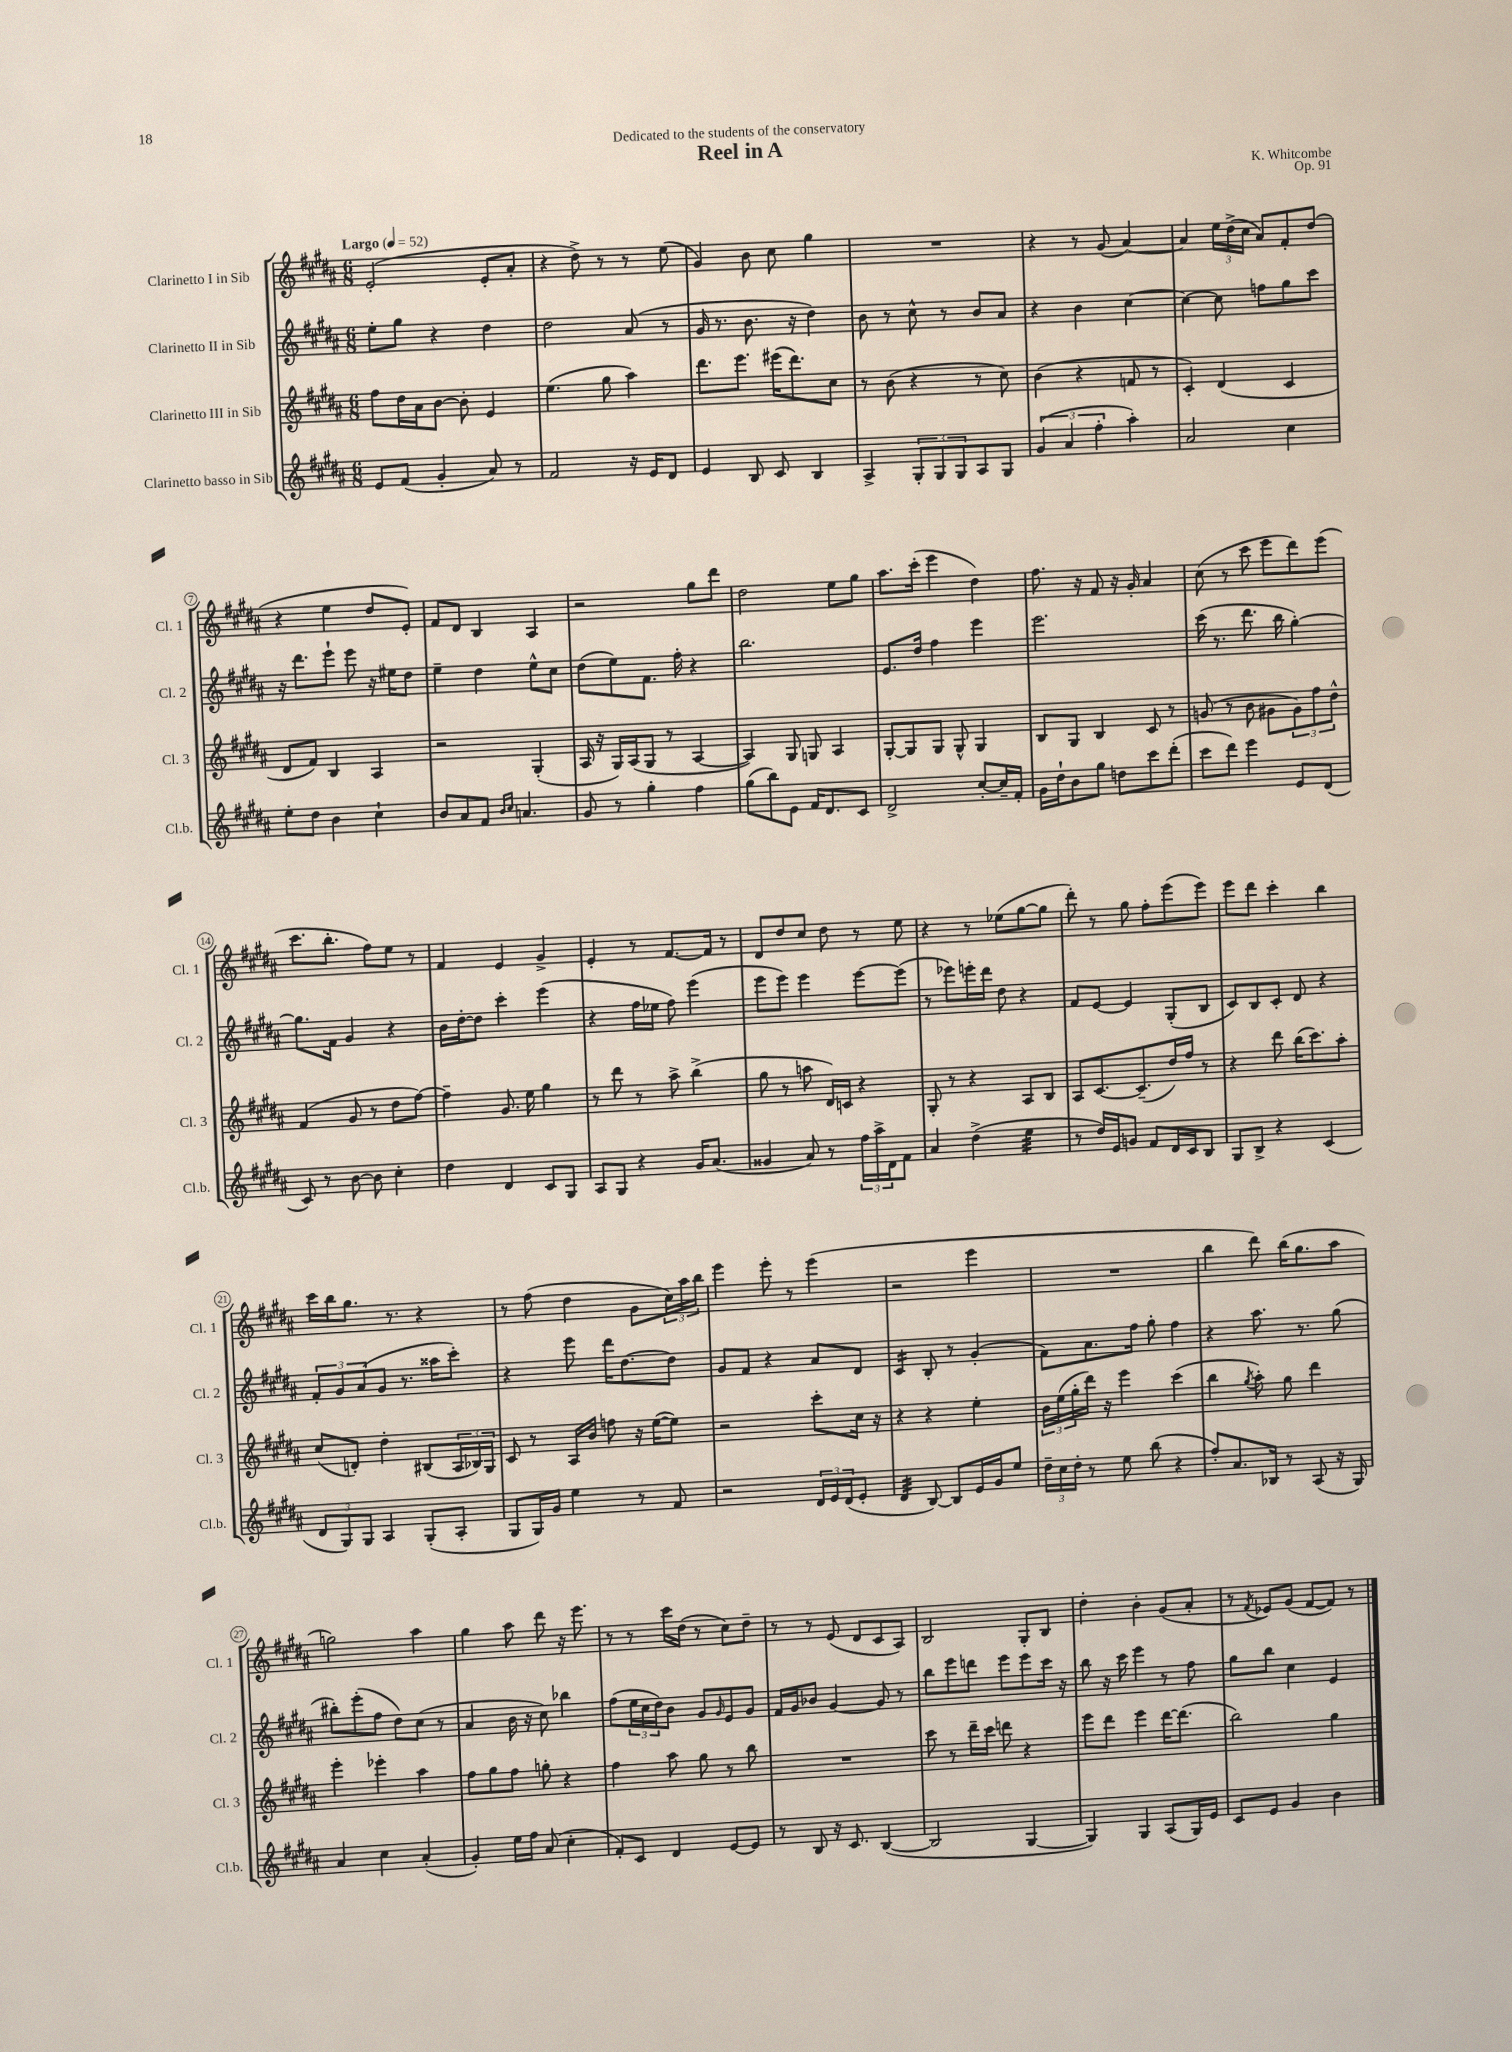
\header { title = "Reel in A" composer = "K. Whitcombe" dedication = "Dedicated to the students of the conservatory" opus = "Op. 91" }
<<
\new StaffGroup <<
\new Staff = "s0" \with { instrumentName = "Clarinetto I in Sib" shortInstrumentName = "Cl. 1" } {
    \clef treble \key b \major \numericTimeSignature \time 6/8 \tempo "Largo" 4 = 52
    e'2-.( e'8-. ais'8-. |
    r4 dis''8->) r8 r8 e''8( |
    gis'4) b'8 cis''8 gis''4 |
    R2. |
    r4 r8 gis'8( ais'4~) |
    ais'4 \tuplet 3/2 { e''16 dis''16->( cis''16 } ais'8) fis'8-. dis''8( |
    r4 e''4 dis''8 e'8-.) |
    fis'8 dis'8 b4 ais4 |
    r2 gis''8 dis'''8 |
    dis''2 e''8 gis''8 |
    ais''8. cis'''16-.( e'''4 dis''4) |
    fis''8. r16 fis'8 r16 gis'16-. ais'4 |
    cis''8( r8 cis'''8 e'''8 dis'''8) e'''8( |
    cis'''8. b''8.-. fis''8) e''8 r8 |
    fis'4 e'4 gis'4-> |
    e'4-. r8 fis'8.~ fis'16 r8 |
    dis'8 dis''8 cis''8 dis''8 r8 e''8 |
    r4 r8 ees''8( gis''8~ gis''8 |
    dis'''8-.) r8 gis''8 fis''8-. e'''8( e'''8) |
    e'''8 dis'''8 cis'''4-. b''4 |
    cis'''16 b''16 gis''8. r8. r4 |
    r8 fis''8( dis''4 gis'8 \tuplet 3/2 { cis''16) ais''16 b''16 } |
    e'''4 e'''8-. r8 e'''4( |
    r2 e'''4 |
    R2. |
    b''4 dis'''8) b''16( gis''8. ais''8 |
    g''2) ais''4 |
    gis''4 ais''8 dis'''8 r16 e'''8. |
    r8 r8 cis'''16 dis''16( r8 cis''8) dis''8-- |
    r8 r8 e'8( dis'8 cis'8 ais8) |
    b2 gis8-. b8 |
    dis''4-. b'4-. gis'8( ais'8-. |
    r8 \acciaccatura { fis'8 } ees'8) gis'8( fis'8~ fis'8) r8 \bar "|." |
}
\new Staff = "s1" \with { instrumentName = "Clarinetto II in Sib" shortInstrumentName = "Cl. 2" } {
    \clef treble \key b \major \numericTimeSignature \time 6/8
    e''8-. gis''8 r4 dis''4 |
    dis''2 ais'8( r8 |
    gis'16 r8. b'8. r16 dis''4) |
    b'8 r8 cis''8-^ r8 b'8 ais'8 |
    r4 b'4 cis''4~ |
    cis''4~ cis''8 f''8 gis''8 cis'''8 |
    r16 dis'''8. e'''8-! e'''8 r16 eis''16 dis''8 |
    e''4-- dis''4 e''8-^ cis''8 |
    dis''8( e''8) fis'8. fis''16-. r4 |
    b''2. |
    e'8. dis''16 fis''4 e'''4 |
    e'''2. |
    cis'''16( r8. dis'''8. b''16 gis''4~-.) |
    gis''8. fis'16 gis'4 r4 |
    b'16 dis''16~-. dis''8 cis'''4-. e'''4( |
    r4 fis''16 ees''16 fis''8) e'''4( |
    e'''8 e'''8) e'''4 e'''8~ e'''8( |
    r8 ees'''8) e'''16-. dis'''16 dis''8 r4 |
    fis'8 e'8~ e'4 gis8-.( b8 |
    cis'8) b8 cis'8-. dis'8 r4 |
    \tuplet 3/2 { fis'8-. gis'8 ais'8( } gis'8 r8. aisis''16 cis'''8-.) |
    r4 e'''8 dis'''16 dis''8.~ dis''8 |
    gis'8 fis'8 r4 ais'8 dis'8 |
    cis'4:16 b8-. r8 gis'4-.( |
    fis'8) ais'8. fis''16 gis''8-. fis''4 |
    r4 ais''8. r8. gis''8( |
    bis''8-.) e'''8-.( fis''8 dis''8) cis''8( r8 |
    ais'4 b'16 r16 cis''8) bes''4 |
    fis''8( \tuplet 3/2 { e''16 cis''16 dis''16) } b'8 gis'8 \grace { gis'16 } e'8 gis'8 |
    fis'16 gis'16 bes'8 gis'4~ gis'8 r8 |
    b''8 e'''8 d'''8 e'''8 e'''8 cis'''16 r16 |
    b''8 r16 cis'''16 e'''4 r8 fis''8 |
    gis''8 b''8 cis''4 e'4 \bar "|." |
}
\new Staff = "s2" \with { instrumentName = "Clarinetto III in Sib" shortInstrumentName = "Cl. 3" } {
    \clef treble \key b \major \numericTimeSignature \time 6/8
    fis''8 dis''16 ais'16 b'8~ b'8-. e'4 |
    e''4.( gis''8 ais''4) |
    dis'''8. e'''8. eis'''16( dis'''8.) cis''8 |
    r8 b'8( r4 r8 cis''8) |
    b'4( r4 f'8 r8 |
    cis'4-.) dis'4( cis'4 |
    dis'8 fis'8) b4 ais4 |
    r2 gis4-.( |
    ais16 r16 gis16) ais16( gis8 r8 ais4~ |
    ais4) gis8 g8 ais4 |
    gis8~-. gis8 gis8 gis8-^ gis4 |
    b8 gis8 b4 cis'8 r8 |
    g'8( r8 b'8 gis'8 \tuplet 3/2 { gis'8) fis''8 dis''8-^ } |
    fis'4( gis'8 r8 dis''8 fis''8~) |
    fis''4-- gis'8. e''16 gis''4 |
    r8 dis'''8 r8 ais''8-> b''4->( |
    gis''8 r8 a''8 dis'16) c'16 r4 |
    gis8-. r8 r4 ais8 b8 |
    ais8 cis'8.~ cis'8.--( dis''16) fis''16 r8 |
    r4 dis'''8 b''16( cis'''8.) ais''8-. |
    cis''8( d'8-.) dis''4-. bis8( \tuplet 3/2 { ais16 bes16) gis16 } |
    cis'8 r8 ais16 b'16 f''8 r16 e''16~( e''8) |
    r2 cis'''8-. cis''16 r16 |
    r4 r4 e''4-. |
    \tuplet 3/2 { b'16 e''16( gis''16-. } dis'''16) r16 e'''4 cis'''4( |
    b''4 \acciaccatura { gis''8 } ais''8-.) gis''8 dis'''4 |
    e'''4-. ees'''4-. ais''4 |
    fis''8 gis''8 fis''8 g''8-. r4 |
    fis''4 ais''8 gis''8 r8 b''8 |
    R2. |
    cis'''8 r8 dis'''16-- cis'''16 d'''8 r4 |
    e'''8 dis'''8 e'''4 dis'''16~ dis'''8.( |
    b''2) gis''4 \bar "|." |
}
\new Staff = "s3" \with { instrumentName = "Clarinetto basso in Sib" shortInstrumentName = "Cl.b." } {
    \clef treble \key b \major \numericTimeSignature \time 6/8
    e'8 fis'8( gis'4-. ais'8) r8 |
    fis'2 r16 e'16 dis'8 |
    e'4 b8 cis'8 b4 |
    ais4-> \tuplet 3/2 { gis8-. gis8 gis8 } ais8 gis8 |
    \tuplet 3/2 { gis'4( ais'4 fis''4-. } ais''4-.) |
    ais'2 cis''4 |
    e''8-. dis''8 b'4 cis''4-! |
    b'8 ais'8 fis'8 \grace { b'16 cis''16 } a'4. |
    gis'8 r8 gis''4-. fis''4 |
    gis''8( b''8) e'8 fis'16 dis'8. cis'8 |
    dis'2-> cis''8~-. cis''16-- fis'16-. |
    gis'16 dis''16-! b'8 gis''8 d''8 cis'''8 dis'''8-.( |
    cis'''8 dis'''8) e'''4 e'8 dis'8( |
    cis'8) r8 b'8~ b'8 cis''4-. |
    dis''4 dis'4 cis'8 gis8 |
    ais8 gis8 r4 gis'16 ais'8.( |
    gisis'4 ais'8) r8 \tuplet 3/2 { fis''16 ais''16-> dis'16 } fis'8 |
    ais'4 dis''4->( e''4:32 |
    r8 dis''16) e'16 g'8 fis'8 dis'16 cis'16 b8 |
    gis8 b8-> r4 cis'4( |
    \tuplet 3/2 { dis'8 gis8) gis8 } ais4 gis8-.( ais8-. |
    gis8 gis16) gis'16 e''4 r8 fis'8 |
    r2 \tuplet 3/2 { dis'16 e'16 dis'16( } e'8-. |
    dis'4:32 b8~) b8 e'16 gis'16 e''8 |
    \tuplet 3/2 { dis''16-- cis''16 dis''16-. } r8 e''8 b''8( r4 |
    fis''8-.) ais'8. bes16 r8 ais8( r16 gis16) |
    ais'4 cis''4 ais'4-.( |
    gis'4-.) e''16 fis''16 ais'8( cis''4-. |
    fis'8-.) cis'8 dis'4 e'8~ e'8 |
    r8 b8 r16 cis'8. b4~( |
    b2 gis4~ |
    gis4) gis4 ais8( gis16) e'16 |
    cis'8 e'8 gis'4 b'4 \bar "|." |
}
>>
>>
\layout { \context { \Score \override BarNumber.stencil = #(make-stencil-circler 0.1 0.3 ly:text-interface::print) } }
